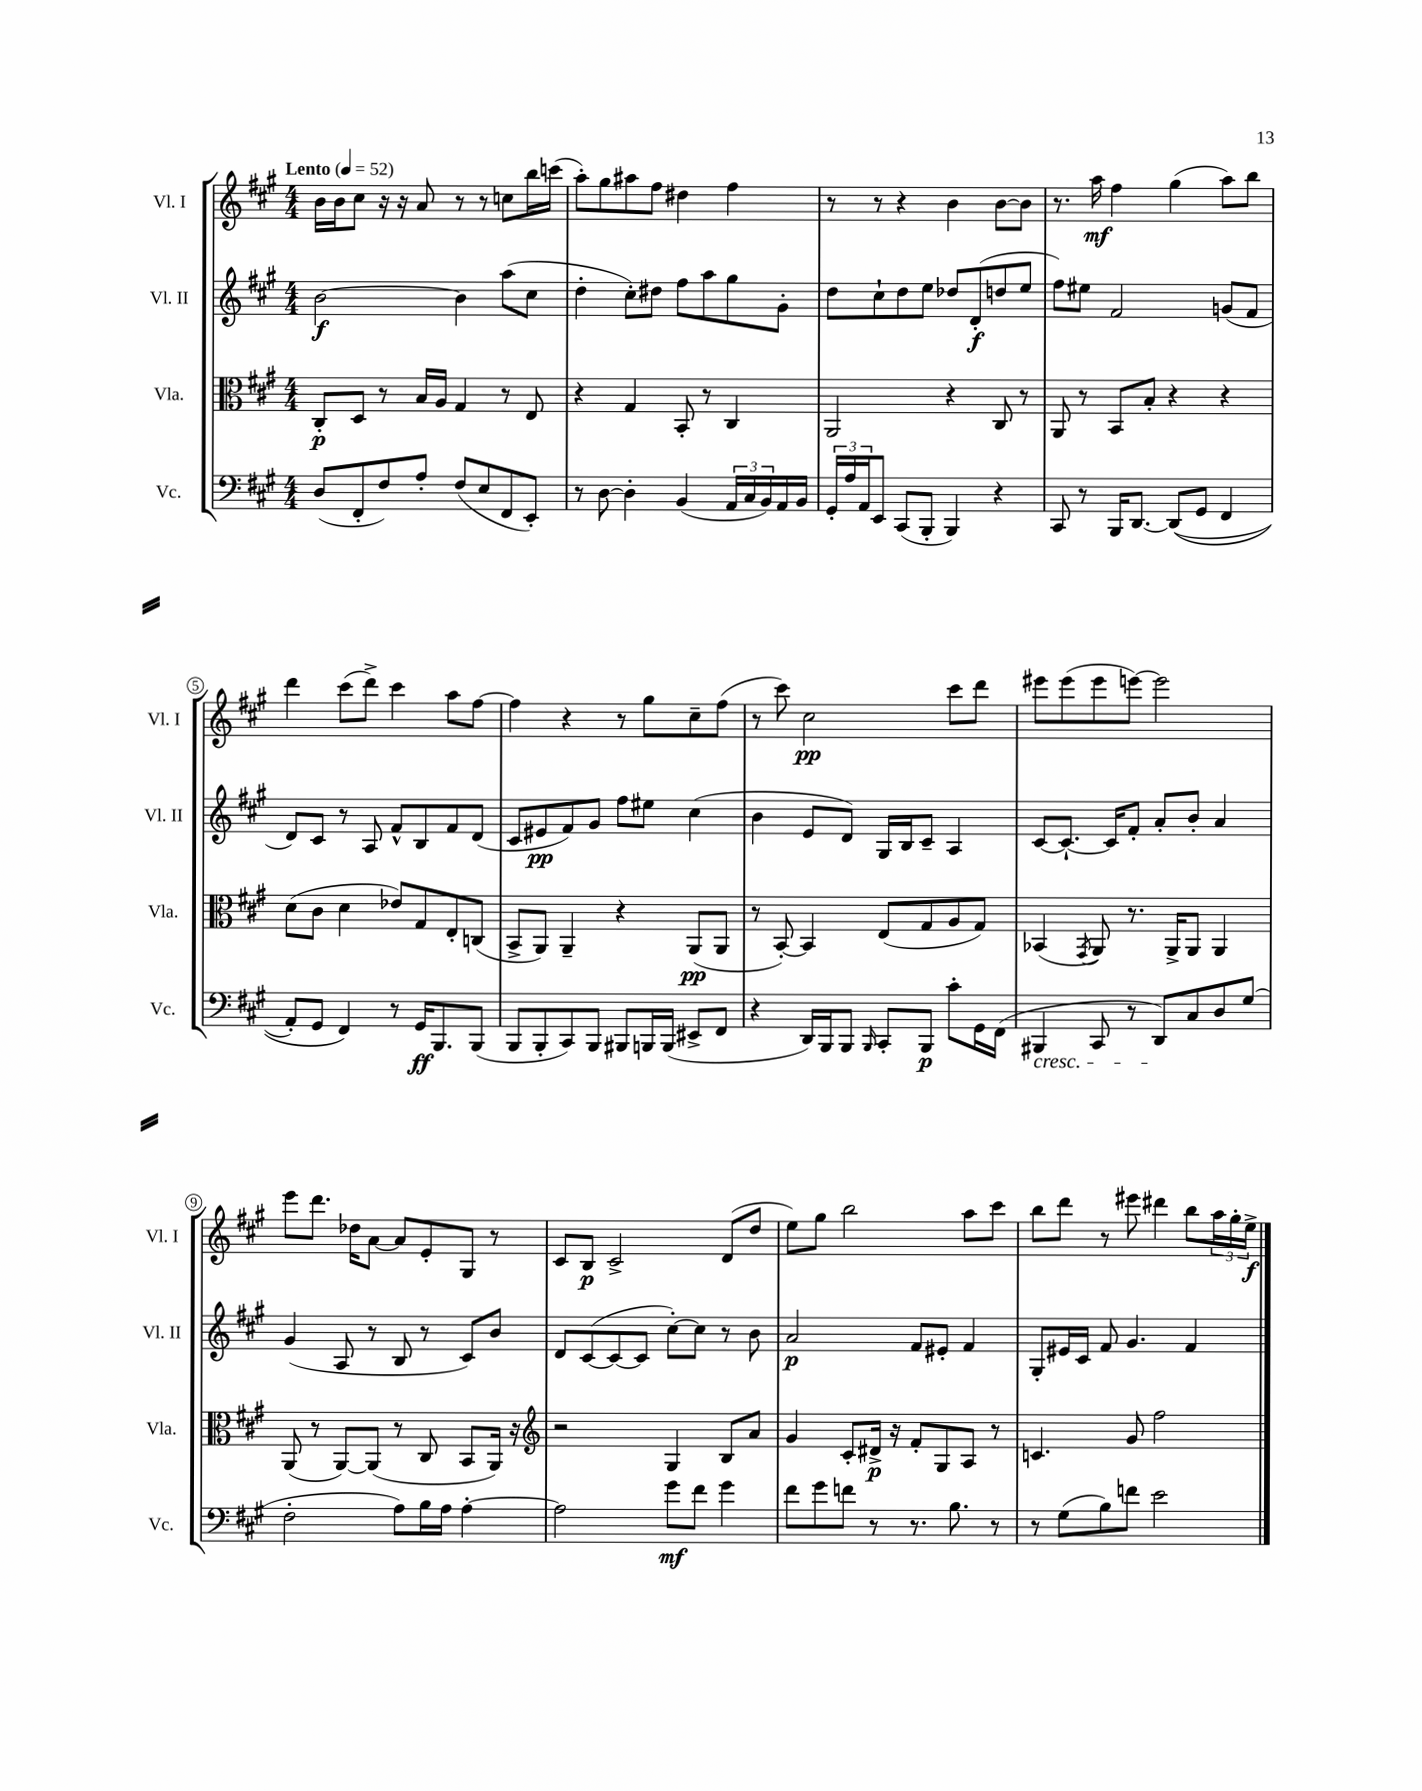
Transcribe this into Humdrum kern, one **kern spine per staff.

**kern	**kern	**kern	**kern
*staff4	*staff3	*staff2	*staff1
*clefF4	*clefC3	*clefG2	*clefG2
*k[f#c#g#]	*k[f#c#g#]	*k[f#c#g#]	*k[f#c#g#]
*M4/4	*M4/4	*M4/4	*M4/4
*MM52	*MM52	*MM52	*MM52
(8D	8C#'	[2b	16b
.	.	.	16b
8FF#'	8D	.	8cc#
8F#)	8r	.	16r
.	.	.	16r
8A'	16B	.	8a
.	16A	.	.
(8F#	4G#	4b]	8r
8E	.	.	8r
8FF#	8r	(8aa	8cc
8EE')	8E	8cc#	16bb
.	.	.	(16ccc
=	=	=	=
8r	4r	4dd'	8aa')
[8D	.	.	8gg#
4D']	4G#	8cc#')	8aa#
.	.	8dd#	8ff#
(4BB	8BB'	8ff#	4dd#
.	8r	8aa	.
24AA	4C#	8gg#	4ff#
24C#	.	.	.
24BB)	.	.	.
16AA	.	8g#'	.
16BB	.	.	.
=	=	=	=
24GG#'	2AA	8dd	8r
24A	.	.	.
24AA	.	.	.
8EE	.	8cc#`	8r
(8CC#	.	8dd	4r
8BBB'	.	8ee	.
4BBB)	4r	8dd-	4b
.	.	(8d'	.
4r	8C#	8dd	[8b
.	8r	8ee	8b]
=	=	=	=
8CC#	8AA	8ff#)	8.r
8r	8r	8ee#	.
.	.	.	16aa
16BBB	8BB	2f#	4ff#
[8.DD	.	.	.
.	8B'	.	.
&((8DD]	4r	.	(4gg#
8GG#	.	.	.
4FF#	4r	(8g	8aa)
.	.	8f#	8bb
=	=	=	=
8AA')	(8d	8d)	4ddd
8GG#	8c#	8c#	.
4FF#&)	4d	8r	(8ccc#
.	.	8A	8ddd^)
8r	8e-)	8f#^^	4ccc#
16GG#	8G#	8B	.
8.BBB	.	.	.
.	8E'	8f#	8aa
(8BBB	(8C	(8d	[8ff#
=	=	=	=
8BBB	8BB^	8c#	4ff#]
8BBB'	8AA)	8e#	.
8CC#)	4AA~	8f#)	4r
8BBB	.	8g#	.
8BBB#	4r	8ff#	8r
16BBB	.	8ee#	8gg#
(16BBB	.	.	.
8EE#^	(8AA	(4cc#	8cc#~
8FF#	8AA	.	(8ff#
=	=	=	=
4r	8r	4b	8r
.	[8BB')	.	8ccc#)
16DD)	4BB]	8e	2cc#
16BBB	.	.	.
8BBB	.	8d)	.
16qqBBB	.	.	.
8CC#'	(8E	16G#	.
.	.	16B	.
8BBB	8G#	8c#~	.
8c#'	8A	4A	8ccc#
16GG#	8G#)	.	8ddd
(16FF#	.	.	.
=	=	=	=
4BBB#	(4BB-	[8c#	8eee#
.	.	8.c#`_	(8eee#
.	8qGG#	.	.
8CC#	8AA)	.	8eee#
.	.	16c#]	.
8r	8.r	8f#'	[8eee)
8DD)	.	8a'	2eee]
.	16AA^	.	.
8C#	8AA	8b'	.
8D	4AA	4a	.
(8G#	.	.	.
=	=	=	=
2F#'	(8AA	(4g#	8eee
.	8r	.	8.ddd
.	[8AA)	8A	.
.	.	.	16dd-
.	(8AA]	8r	[8a
8A)	8r	8B	8a]
16B	8C#	8r	8e'
16A	.	.	.
[4A'	8BB	8c#)	8G#
.	16AA)	8b	8r
.	16r	.	.
=	=	=	=
*	*clefG2	*	*
2A]	2r	8d	8c#
.	.	([8c#	8B
.	.	8c#_	2c#^
.	.	8c#]	.
8g#	4G#	[8cc#')	.
8f#	.	8cc#]	.
4g#	8B	8r	(8d
.	8a	8b	8dd
=	=	=	=
8f#	4g#	2a	8ee)
8g#	.	.	8gg#
8f	8c#'	.	2bb
8r	16d#^	.	.
.	16r	.	.
8.r	8f#'	8f#	.
.	8G#	8e#'	.
8.B	.	.	.
.	8A	4f#	8aa
8r	8r	.	8ccc#
=	=	=	=
8r	4.c	8G#'	8bb
(8G#	.	16e#	8ddd
.	.	16c#	.
8B)	.	8f#	8r
8f	8g#	4.g#	8eee#
2e	2ff#	.	4ddd#
.	.	4f#	8bb
.	.	.	24aa
.	.	.	24gg#'
.	.	.	24ee^
==	==	==	==
*-	*-	*-	*-
